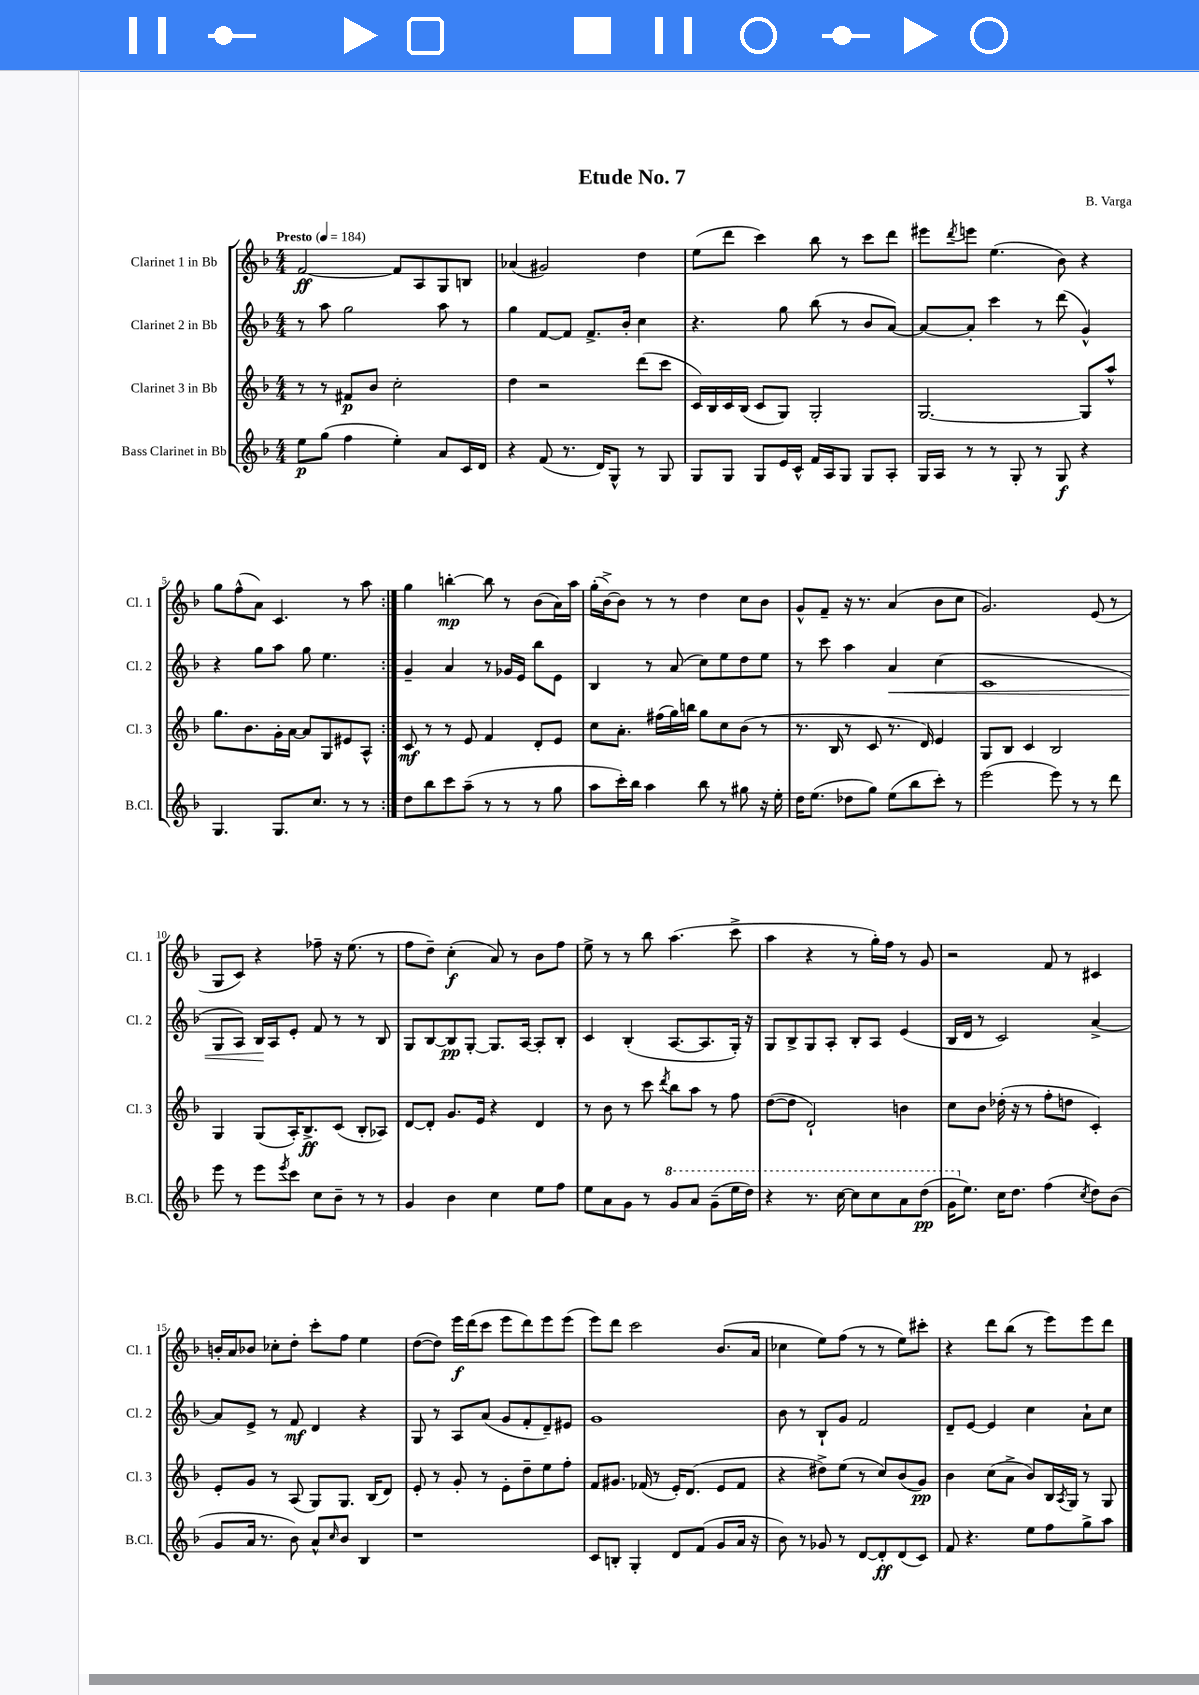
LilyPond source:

\header { title = "Etude No. 7" composer = "B. Varga" }
<<
\new StaffGroup <<
\new Staff = "s0" \with { instrumentName = "Clarinet 1 in Bb" shortInstrumentName = "Cl. 1" } {
    \clef treble \key f \major \numericTimeSignature \time 4/4 \tempo "Presto" 4 = 184
    \repeat volta 2 { f'2~\ff f'8 a8 g8 b8 |
    aes'4( gis'2) d''4 |
    e''8( d'''8 c'''4) bes''8 r8 c'''8 d'''8 |
    eis'''8 \acciaccatura { d'''8 } e'''8 e''4.( bes'8) r4 |
    g''8 f''8-^( a'8) c'4. r8 a''8 | }
    g''4 b''4~-.\mp b''8 r8 bes'8( a'16) a''16 |
    g''16-.( bes'16~->) bes'8 r8 r8 d''4 c''8 bes'8 |
    g'8-^ f'8-- r16 r8. a'4( bes'8 c''8 |
    g'2.) e'8( r8 |
    g8 c'8) r4 fes''8-- r16 e''8.( r8 |
    f''8 d''8--) c''4-.\f( a'8) r8 bes'8 f''8 |
    e''8-> r8 r8 bes''8 a''4.( c'''8-> |
    a''4 r4 r8 g''16-.) f''16 r8 g'8 |
    r2 f'8 r8 cis'4 |
    b'16-. a'16 bes'8 ces''8-. d''8-. c'''8-. f''8 e''4 |
    d''8~( d''8) e'''16\f d'''16( c'''8 e'''8 d'''8) e'''8 e'''8( |
    e'''8) d'''8 c'''2 bes'8.( a'16 |
    ces''4 e''8) f''8( r8 r8 e''8) cis'''8-. |
    r4 d'''8 bes''8( r8 e'''8) e'''8 d'''8 \bar "|." |
}
\new Staff = "s1" \with { instrumentName = "Clarinet 2 in Bb" shortInstrumentName = "Cl. 2" } {
    \clef treble \key f \major \numericTimeSignature \time 4/4
    \repeat volta 2 { r8 a''8 g''2 a''8 r8 |
    g''4 f'8~ f'8 f'8.-> bes'16-. c''4 |
    r4. g''8 bes''8( r8 bes'8 a'8~) |
    a'8~ a'8-. c'''4 r8 d'''8( g'4-^) |
    r4 g''8 a''8 g''8 e''4. | }
    g'4-- a'4 r8 ges'16 e'16 bes''8 e'8 |
    bes4 r8 a'8( c''8) e''8 d''8 e''8 |
    r8 c'''8 a''4 a'4\< c''4( |
    c'1 |
    g8 a8) bes16\! a16 e'8-. f'8 r8 r8 bes8 |
    g8 bes8~ bes8\pp g8~-. g8. a16~ a8-. bes8-. |
    c'4 bes4-.( a8.~ a8. g16-.) r16 |
    g8 bes8-> g8 a8-. bes8-. a8 e'4( |
    bes16 d'16 r8 c'2) a'4~-> |
    a'8 e'8-> r8 f'8\mf d'4 r4 |
    g8 r8 a8 a'8( g'8 f'8-. d'8--) eis'8 |
    g'1 |
    bes'8 r8 bes8-! g'8 f'2 |
    d'8-- e'8~ e'4 c''4 a'8-! c''8 \bar "|." |
}
\new Staff = "s2" \with { instrumentName = "Clarinet 3 in Bb" shortInstrumentName = "Cl. 3" } {
    \clef treble \key f \major \numericTimeSignature \time 4/4
    \repeat volta 2 { r8 r8 fis'8\p bes'8 c''2-. |
    d''4 r2 d'''8( c'''8 |
    c'16) bes16 c'16 bes16( c'8 g8) g2-. |
    g2.~ g8 a''8-^ |
    g''8. bes'8. g'16-. a'16~ a'8 g8 eis'8 a8-^ | }
    c'8\mf r8 r8 e'8 f'4 d'8-. e'8 |
    c''8 a'8.-. fis''16( g''16) b''16 g''8 c''8 bes'8( r8 |
    r8. bes16 r8 c'8 r8. d'16) e'4 |
    g8 bes8 c'4 bes2 |
    g4 g8( a16-.) bes8.->\ff c'8( bes8-. aes8) |
    d'8~ d'8-. g'8. e'16 r4 d'4 |
    r8 bes'8 r8 c'''8 \acciaccatura { d'''8 } bes''8 a''8 r8 f''8 |
    d''8~( d''8 d'2-!) b'4 |
    c''8 bes'8 des''16-.( r16 r8 f''8-. d''8 c'4-.) |
    e'8-. g'8 r8 a8( g8) g8. bes16( d'8) |
    e'8-. r8 g'8-. r8 e'8-. d''8-- e''8 f''8-. |
    f'8 gis'8. fes'16( r8 e'16-.) d'8.( e'8 fes'8 |
    r4 dis''8->) e''8( r8 c''8) bes'8( g'8\pp) |
    bes'4 c''8( a'8-> bes'8) bes16 \acciaccatura { a8 } g16 r8 g8 \bar "|." |
}
\new Staff = "s3" \with { instrumentName = "Bass Clarinet in Bb" shortInstrumentName = "B.Cl." } {
    \clef treble \key f \major \numericTimeSignature \time 4/4
    \repeat volta 2 { e''8\p g''8( f''4 e''4-.) a'8 c'16 d'16 |
    r4 f'8( r8. d'16) g8-^ r8 g8 |
    g8 g8 g8 e'16 c'16-^ f'16 a16 g8 g8 a8-. |
    g16 a16 r8 r8 g8-. r8 g8\f r4 |
    g4. g8. c''8. r8 r8 | }
    d''8 bes''8 c'''8 a''8--( r8 r8 r8 g''8 |
    a''8 c'''16-.) bes''16 a''4 bes''8 r8 gis''8 r16 e''16-. |
    d''16 e''8.( des''8 g''8) e''8( bes''8 c'''8-.) r8 |
    e'''2( e'''8) r8 r8 d'''8 |
    e'''8 r8 e'''8 \acciaccatura { e'''8 } c'''8 c''8 bes'8-- r8 r8 |
    g'4 bes'4 c''4 e''8 f''8 |
    e''8 a'8 g'8 r8 \ottava #1 g''8 a''8 g''8--( e'''16 d'''16) |
    r4 r8. c'''16~ c'''8 c'''8 a''8 d'''8\pp( |
    g''16 \ottava #0 e''8.) c''16 d''8. f''4( \acciaccatura { c''8 } d''8) bes'8( |
    g'8 a'16 r8. bes'8) a'8-^ \grace { c''16 } bes'8 bes4 |
    r1 |
    c'8 b8-. g4-. d'8 f'8( g'8 a'16 r16 |
    bes'8) r8 ges'8 r8 d'8~ d'8-.\ff d'8( c'8) |
    f'8 r4. e''8 f''8 g''8-> a''8 \bar "|." |
}
>>
>>
